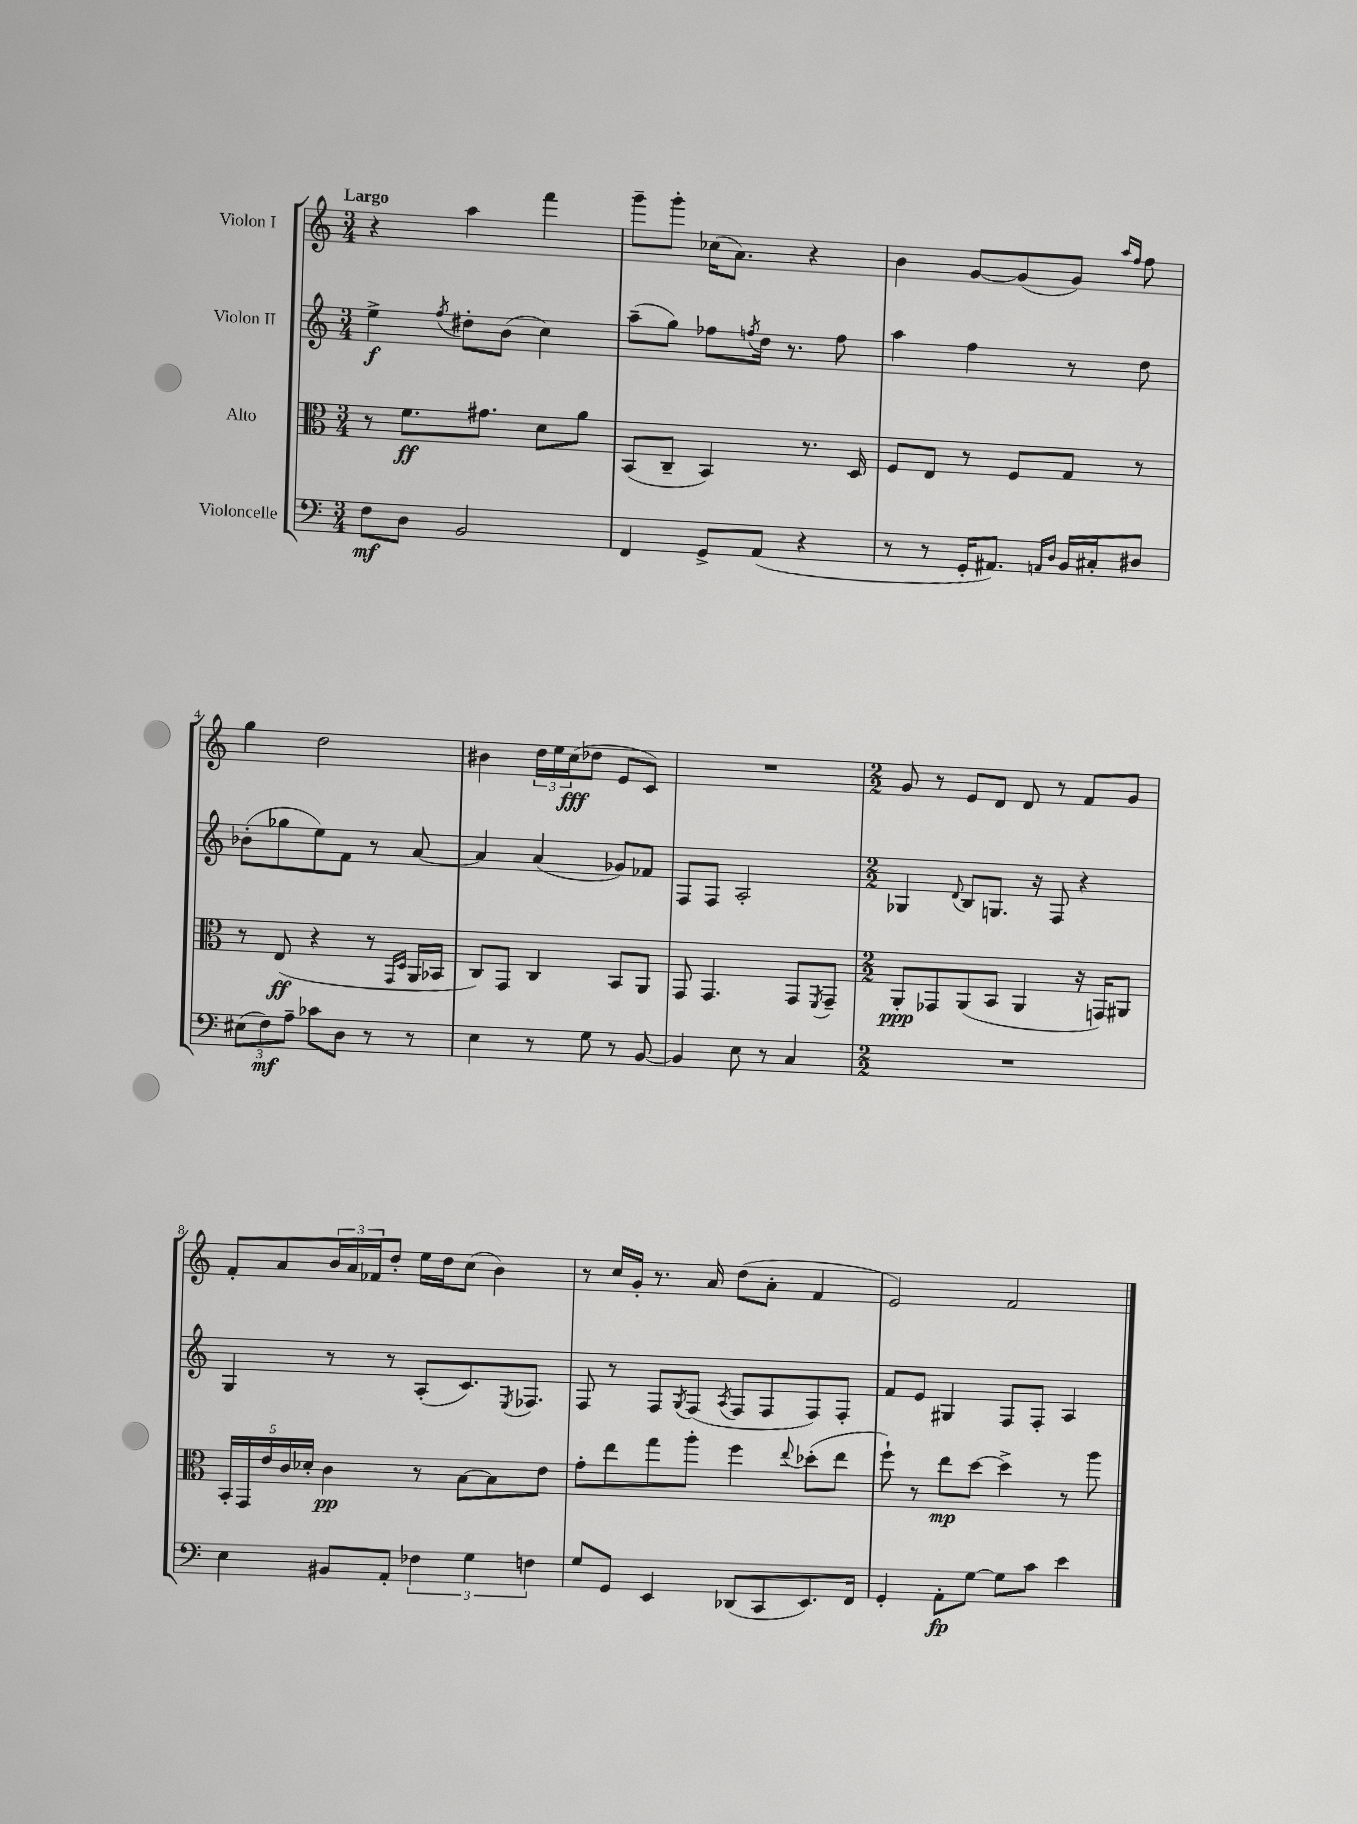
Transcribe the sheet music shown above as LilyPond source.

<<
\new StaffGroup <<
\new Staff = "s0" \with { instrumentName = "Violon I" } {
    \clef treble \key c \major \numericTimeSignature \time 3/4 \tempo "Largo"
    r4 a''4 f'''4 |
    g'''8-- g'''8-. ces''16( a'8.) r4 |
    b'4 g'8~ g'8( g'8) \grace { a''16 f''16 } f''8 |
    g''4 d''2 |
    bis'4 \tuplet 3/2 { d''16 e''16 c''16\fff( } des''8 e'8 c'8) |
    R2. |
    \numericTimeSignature \time 2/2 g'8 r8 e'8 d'8 d'8 r8 f'8 g'8 |
    f'8-. a'8 \tuplet 3/2 { b'16 a'16 fes'16 } d''8-. e''16 d''16 c''8( b'4) |
    r8 c''16 g'16-. r8. a'16 d''8( a'8-. f'4 |
    e'2) f'2 \bar "|." |
}
\new Staff = "s1" \with { instrumentName = "Violon II" } {
    \clef treble \key c \major \numericTimeSignature \time 3/4
    e''4->\f \acciaccatura { f''8 } dis''8-. b'8( c''4) |
    a''8--( g''8) fes''8 \acciaccatura { f''8 } d''16 r8. f''8 |
    a''4 f''4 r8 d''8 |
    bes'8-.( ges''8 e''8) f'8 r8 a'8~ |
    a'4 a'4( ges'8) fes'8 |
    f8 f8 a2-. |
    \numericTimeSignature \time 2/2 ges4 \appoggiatura { d'8 } b8 g8. r16 f8 r4 |
    g4 r8 r8 a8-.( c'8.) \acciaccatura { e8 } fes8. |
    f8 r8 f8 \acciaccatura { g8 } f8( \acciaccatura { a8 } f8 f8 f8) f8-. |
    f'8 e'8 gis4 f8 f8-. a4 \bar "|." |
}
\new Staff = "s2" \with { instrumentName = "Alto" } {
    \clef alto \key c \major \numericTimeSignature \time 3/4
    r8 f'8.\ff gis'8. d'8 a'8 |
    b,8( c8-- b,4) r8. d16 |
    f8 e8 r8 f8 g8 r8 |
    r8 e8\ff( r4 r8 \grace { g,16 d16 } a,16 bes,16 |
    c8) g,8 c4 b,8 a,8 |
    g,8 g,4. g,8 \acciaccatura { f,8 } g,8-- |
    \numericTimeSignature \time 2/2 a,8-.\ppp ges,8 a,8( b,8 a,4 r16 g,16) ais,8 |
    \tuplet 5/4 { b,16-. g,16 e'16 c'16 des'16-. } c'4\pp r8 b8~ b8 e'8 |
    g'8-. e''8 g''8 a''8-. f''4 \appoggiatura { e''8 } des''8-.( e''8 |
    f''8-!) r8 e''8\mp d''8~ d''4-> r8 a''8 \bar "|." |
}
\new Staff = "s3" \with { instrumentName = "Violoncelle" } {
    \clef bass \key c \major \numericTimeSignature \time 3/4
    f8\mf d8 b,2 |
    f,4 g,8-> a,8( r4 |
    r8 r8 g,16-. ais,8.) \grace { a,16 d16 } b,16 cis16-. dis8 |
    \tuplet 3/2 { eis8( f8\mf) a8-- } ces'8 d8 r8 r8 |
    e4 r8 g8 r8 b,8~ |
    b,4 e8 r8 c4 |
    \numericTimeSignature \time 2/2 R1 |
    e4 bis,8 a,8-. \tuplet 3/2 { fes4 g4 f4 } |
    g8 g,8 e,4 des,8( c,8 e,8.) f,16 |
    g,4-. a,8-.\fp g8~ g8 c'8 e'4 \bar "|." |
}
>>
>>
